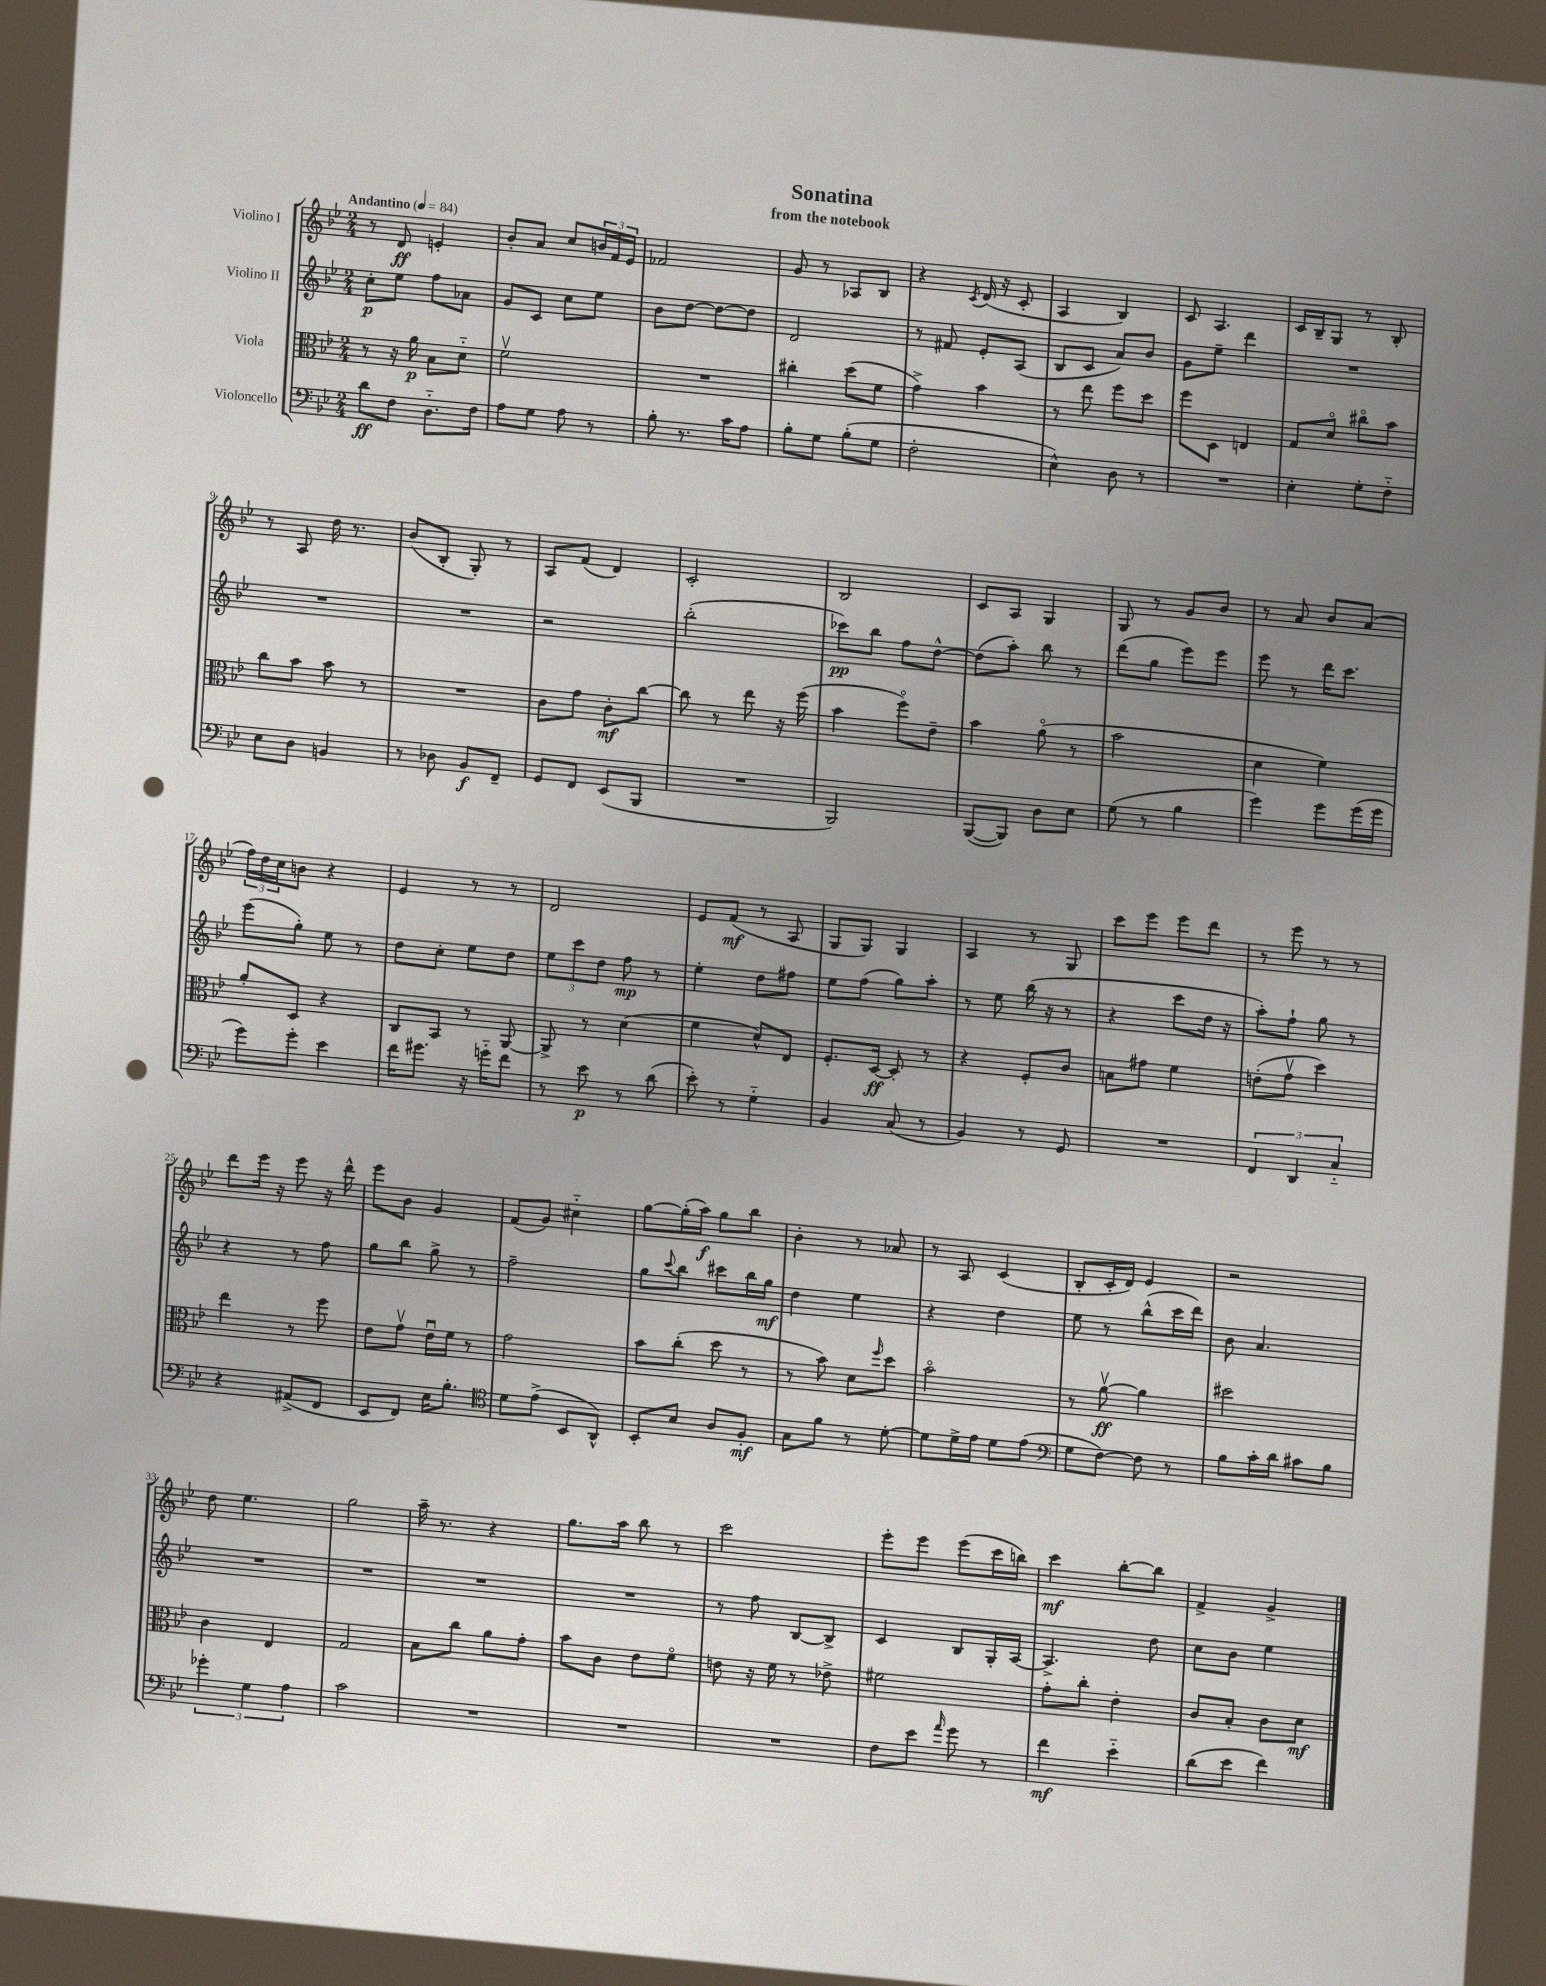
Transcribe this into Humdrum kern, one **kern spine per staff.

**kern	**dynam	**kern	**dynam	**kern	**dynam	**kern	**dynam
*part4	*part4	*part3	*part3	*part2	*part2	*part1	*part1
*staff4	*staff4	*staff3	*staff3	*staff2	*staff2	*staff1	*staff1
*I"Violoncello	*	*I"Viola	*	*I"Violino II	*	*I"Violino I	*
*clefF4	*	*clefC3	*	*clefG2	*	*clefG2	*
*k[b-e-]	*	*k[b-e-]	*	*k[b-e-]	*	*k[b-e-]	*
*M2/4	*	*M2/4	*	*M2/4	*	*M2/4	*
*MM84	*	*MM84	*	*MM84	*	*MM84	*
=1	=1	=1	=1	=1	=1	=1	=1
!	!	!	!	!	!	!LO:TX:a:B:t=Andantino	!
8d\L	ff	8r	.	8cc'\L	p	8r	.
8F\J	.	16r	.	8ee-\J	.	8d/	ff
.	.	16a\	p	.	.	.	.
8.D\L	.	8B-\L	.	8ff\L	.	4en'/	.
.	.	8d\J	.	8a-X\J	.	.	.
16F\Jk	.	.	.	.	.	.	.
=2	=2	=2	=2	=2	=2	=2	=2
8A\L	.	2fv\	.	8g/L	.	8b-'/L	.
8G\J	.	.	.	8c/J	.	8a/J	.
8A\	.	.	.	8cc\L	.	8cc/L	.
8r	.	.	.	8ee-\J	.	24bn/L	.
.	.	.	.	.	.	24f/	.
.	.	.	.	.	.	24e-/JJ	.
=3	=3	=3	=3	=3	=3	=3	=3
8B-'\	.	2r	.	8b-\L	.	2f-X/	.
8.r	.	.	.	[8dd\J	.	.	.
.	.	.	.	8dd\L_	.	.	.
16c\KL	.	.	.	.	.	.	.
8A\J	.	.	.	8dd\J]	.	.	.
=4	=4	=4	=4	=4	=4	=4	=4
8B-'\L	.	4cc#X'\	.	2d/	.	8g/	.
8G\J	.	.	.	.	.	8r	.
(8B-'\L	.	(8dd\L	.	.	.	8A-X/L	.
8G\J	.	8f\J	.	.	.	8B-/J	.
=5	=5	=5	=5	=5	=5	=5	=5
2F'\	.	4g^\)	.	8r	.	4r	.
.	.	.	.	8f#X/	.	.	.
.	.	.	.	.	.	8qc/	.
.	.	4b-\	.	8e-'/L	.	(16d/	.
.	.	.	.	.	.	16r	.
.	.	.	.	(8A/J	.	8c'/	.
=6	=6	=6	=6	=6	=6	=6	=6
4E-^^\)	.	8r	.	8B-/L	.	4A/	.
.	.	8ee-\	.	8c/J	.	.	.
8D\	.	8ff\L	.	8a/L)	.	4B-/)	.
8r	.	8dd\J	.	8b-/J	.	.	.
=7	=7	=7	=7	=7	=7	=7	=7
2r	.	8ff\L	.	8g\L	.	8c/	.
.	.	8D\J	.	8ee-~\J	.	4.A/	.
.	.	4En/	.	4ddd\	.	.	.
=8	=8	=8	=8	=8	=8	=8	=8
4E-'\	.	8G/L	.	2r	.	16c/LL	.
.	.	.	.	.	.	16B-~/J	.
.	.	8d/J	.	.	.	8G/J	.
8G'\L	.	8cc#X\L	.	.	.	8r	.
8F\J	.	8b-\J	.	.	.	8B-'/	.
!!LO:LB:g=z
=9	=9	=9	=9	=9	=9	=9	=9
8E-\L	.	8cc\L	.	2r	.	8r	.
8D\J	.	8b-\J	.	.	.	8A/	.
4BBn/	.	8b-\	.	.	.	16dd\	.
.	.	.	.	.	.	8.r	.
.	.	8r	.	.	.	.	.
=10	=10	=10	=10	=10	=10	=10	=10
8r	.	2r	.	2r	.	(8b-/L	.
8D-X\	.	.	.	.	.	8B-'/J	.
8BB-/L	f	.	.	.	.	8G'/)	.
8FF~/J	.	.	.	.	.	8r	.
=11	=11	=11	=11	=11	=11	=11	=11
8GG/L	.	8c\L	.	2r	.	8A/L	.
8FF/J	.	8g\J	.	.	.	(8f/J	.
(8EE-/L	.	8c'\L	mf	.	.	4d/)	.
8BBB-/J	.	[8cc\J	.	.	.	.	.
=12	=12	=12	=12	=12	=12	=12	=12
2r	.	8cc\]	.	(2bb-'\	.	2c'/	.
.	.	8r	.	.	.	.	.
.	.	8ee-\	.	.	.	.	.
.	.	16r	.	.	.	.	.
.	.	(16ff\	.	.	.	.	.
=13	=13	=13	=13	=13	=13	=13	=13
2BBB-/)	.	4b-\	.	8ccc-X\L)	pp	2B-/	.
.	.	.	.	8bb-\J	.	.	.
.	.	8ff\L)	.	8ff\L	.	.	.
.	.	8e-~\J	.	[8dd^^\J	.	.	.
=14	=14	=14	=14	=14	=14	=14	=14
([8BBB-/L	.	4b-\	.	(8dd\L]	.	8c/L	.
8BBB-/J])	.	.	.	8aa'\J)	.	8A/J	.
8D\L	.	(8a\	.	8bb-\	.	4G/	.
8E-\J	.	8r	.	8r	.	.	.
=15	=15	=15	=15	=15	=15	=15	=15
(8G\	.	2b-\	.	(8ddd\L	.	8G/	.
8r	.	.	.	8gg\J	.	8r	.
4B-\	.	.	.	8eee-\L)	.	8g/L	.
.	.	.	.	8eee-\J	.	8b-/J	.
=16	=16	=16	=16	=16	=16	=16	=16
4g\)	.	4d\	.	8eee-\	.	8r	.
.	.	.	.	8r	.	8a/	.
8g\L	.	4f\)	.	16ddd\KL	.	8b-/L	.
.	.	.	.	8.ccc\J	.	.	.
(16g\L	.	.	.	.	.	(8a/J	.
16g\JJ	.	.	.	.	.	.	.
!!LO:LB:g=z
=17	=17	=17	=17	=17	=17	=17	=17
8g\L)	.	8a'/L	.	(8eee-\L	.	24ff\LL)	.
.	.	.	.	.	.	24dd\	.
.	.	.	.	.	.	24cc\J	.
8g'\J	.	8D/J	.	8gg'\J)	.	8bn\J	.
4e-\	.	4r	.	8ee-\	.	4r	.
.	.	.	.	8r	.	.	.
=18	=18	=18	=18	=18	=18	=18	=18
16f\KL	.	8C/L	.	8dd\L	.	4e-/	.
8.g#X\J	.	.	.	.	.	.	.
.	.	8BB-/J	.	8cc'\J	.	.	.
16r	.	8r	.	8ee-\L	.	8r	.
16gn\KL	.	.	.	.	.	.	.
8f\J	.	[8AA/	.	8dd\J	.	8r	.
=19	=19	=19	=19	=19	=19	=19	=19
8r	.	8AA^/]	.	12ee-\L	.	2d/	.
.	.	.	.	12ccc\	.	.	.
8e-\	p	8r	.	.	.	.	.
.	.	.	.	12dd\J	.	.	.
8r	.	(4d\	.	8ff\	mp	.	.
(8d\	.	.	.	8r	.	.	.
=20	=20	=20	=20	=20	=20	=20	=20
8e-'\)	.	4f\	.	4ee-'\	.	8e-/L	.
8r	.	.	.	.	.	(8f/J	mf
4G\	.	8d^^/L)	.	8dd\L	.	8r	.
.	.	8E-/J	.	8ff#X\J	.	8A/	.
=21	=21	=21	=21	=21	=21	=21	=21
4BB-/	.	8.F'/L	.	8ee-\L	.	8G/L	.
.	.	.	.	(8ff\J	.	8G/J)	.
.	.	[16D/Jk	ff	.	.	.	.
(8C/	.	8D'/]	.	8gg\L)	.	4G/	.
8r	.	8r	.	8aa'\J	.	.	.
=22	=22	=22	=22	=22	=22	=22	=22
4BB-/)	.	4r	.	8r	.	4A/	.
.	.	.	.	8ee-\	.	.	.
8r	.	8F'/L	.	(16bb-\	.	8r	.
.	.	.	.	16r	.	.	.
8GG/	.	8c/J	.	8r	.	8G/	.
=23	=23	=23	=23	=23	=23	=23	=23
2r	.	8Bn\L	.	4r	.	8ccc\L	.
.	.	8g#X\J	.	.	.	8eee-\J	.
.	.	4f\	.	8ccc\L	.	8eee-\L	.
.	.	.	.	16dd\Jk	.	8ddd\J	.
.	.	.	.	16r	.	.	.
=24	=24	=24	=24	=24	=24	=24	=24
6FF/	.	(8en'\L	.	8aa'\L)	.	8r	.
.	.	8gv\J	.	8ff`\J	.	8eee-\	.
6DD/	.	.	.	.	.	.	.
.	.	4dd\)	.	8gg\	.	8r	.
6C/	.	.	.	.	.	.	.
.	.	.	.	8r	.	8r	.
!!LO:LB:g=z
=25	=25	=25	=25	=25	=25	=25	=25
4r	.	4ee-\	.	4r	.	8ddd\L	.
.	.	.	.	.	.	16eee-\Jk	.
.	.	.	.	.	.	16r	.
(8AA#X^/L	.	8r	.	8r	.	8eee-\	.
8FF/J	.	8ff\	.	8ff\	.	16r	.
.	.	.	.	.	.	16ddd^^\	.
=26	=26	=26	=26	=26	=26	=26	=26
8EE-/L	.	8e-\L	.	8gg\L	.	8eee-\L	.
8FF/J)	.	8gv\J	.	8bb-\J	.	8b-\J	.
16E-\KL	.	16e-u\LL	.	8gg^\	.	4g/	.
8.B-'\J	.	16f\JJ	.	.	.	.	.
.	.	8r	.	8r	.	.	.
=27	=27	=27	=27	=27	=27	=27	=27
*clefC4	*	*	*	*	*	*	*
8d\L	.	2g\	.	2ff~\	.	(8f/L	.
(8e-^\J	.	.	.	.	.	8g/J)	.
8BB-/L	.	.	.	.	.	4cc#X\	.
8AA^^/J)	.	.	.	.	.	.	.
=28	=28	=28	=28	=28	=28	=28	=28
8BB-'/L	.	8b-\L	.	8gg\L	.	[8gg\L	.
.	.	.	.	8qqccc/	.	.	.
8B-/J	.	(8cc'\J	.	8bb-\J	.	(16gg'\L]	.
.	.	.	.	.	.	16aa\JJ)	f
8A/L	.	8dd\	.	8ccc#X\L	.	8gg\L	.
8F'/J	mf	8r	.	16bb-\L	.	8bb-\J	.
.	.	.	.	16gg\JJ	mf	.	.
=29	=29	=29	=29	=29	=29	=29	=29
8G\L	.	8r	.	4dd\	.	4b-'\	.
8f\J	.	8b-\)	.	.	.	.	.
8r	.	8d\L	.	4ee-\	.	8r	.
.	.	16qqff/	.	.	.	.	.
[8d'\	.	8dd\J	.	.	.	8a-X/	.
=30	=30	=30	=30	=30	=30	=30	=30
8d\L]	.	2b-\	.	4r	.	8r	.
16d^\L	.	.	.	.	.	8A/	.
16e-\JJ	.	.	.	.	.	.	.
8d\L	.	.	.	4dd\	.	(4c/	.
(8e-\J	.	.	.	.	.	.	.
=31	=31	=31	=31	=31	=31	=31	=31
*clefF4	*	*	*	*	*	*	*
8G\L	.	8r	.	8ee-\	.	8B-'/L	.
[8F\J)	.	[8av\	ff	8r	.	16c'/L	.
.	.	.	.	.	.	16d/JJ)	.
8F\]	.	4a\]	.	(8bb-^^\L	.	4e-/	.
8r	.	.	.	16ccc\L	.	.	.
.	.	.	.	16ddd\JJ)	.	.	.
=32	=32	=32	=32	=32	=32	=32	=32
8B-\L	.	2dd#X\	.	8b-\	.	2r	.
16c'\L	.	.	.	4.a/	.	.	.
16d\JJ	.	.	.	.	.	.	.
8c#X\L	.	.	.	.	.	.	.
8B-\J	.	.	.	.	.	.	.
!!LO:LB:g=z
=33	=33	=33	=33	=33	=33	=33	=33
6g-X'\	.	4c\	.	2r	.	8dd\	.
.	.	.	.	.	.	4.ee-\	.
6G\	.	.	.	.	.	.	.
.	.	4E-/	.	.	.	.	.
6A\	.	.	.	.	.	.	.
=34	=34	=34	=34	=34	=34	=34	=34
2c\	.	2G/	.	2r	.	2gg\	.
=35	=35	=35	=35	=35	=35	=35	=35
2r	.	8B-\L	.	2r	.	16aa~\	.
.	.	.	.	.	.	8.r	.
.	.	8cc\J	.	.	.	.	.
.	.	8a\L	.	.	.	4r	.
.	.	8g'\J	.	.	.	.	.
=36	=36	=36	=36	=36	=36	=36	=36
2r	.	8b-\L	.	2r	.	8.gg\L	.
.	.	8c\J	.	.	.	.	.
.	.	.	.	.	.	16aa\Jk	.
.	.	8e-\L	.	.	.	8bb-\	.
.	.	8f\J	.	.	.	8r	.
=37	=37	=37	=37	=37	=37	=37	=37
2r	.	8en\	.	8r	.	2ccc\	.
.	.	16r	.	8ff\	.	.	.
.	.	16f\	.	.	.	.	.
.	.	8r	.	[8B-/L	.	.	.
.	.	8e-X^\	.	8B-^/J]	.	.	.
=38	=38	=38	=38	=38	=38	=38	=38
8F\L	.	2f#X\	.	4c/	.	8eee-'\L	.
8e-\J	.	.	.	.	.	8eee-\J	.
16qqa/	.	.	.	.	.	.	.
8g\	.	.	.	8B-/L	.	(8eee-\L	.
8r	.	.	.	16G'/L	.	16ccc\L	.
.	.	.	.	[16A/JJ	.	16bbn\JJ)	.
=39	=39	=39	=39	=39	=39	=39	=39
4f\	mf	8g'\L	.	4.A^/]	.	4ccc\	mf
.	.	8cc'\J	.	.	.	.	.
4e-\	.	4e-'\	.	.	.	[8bb-'\L	.
.	.	.	.	8dd\	.	8bb-\J]	.
=40	=40	=40	=40	=40	=40	=40	=40
(8d\L	.	8c/L	.	8cc\L	.	4f^/	.
8e-\J	.	8B-'/J	.	8b-\J	.	.	.
4f\)	.	8c\L	.	4ee-\	.	4g^/	.
.	.	8d\J	mf	.	.	.	.
==	==	==	==	==	==	==	==
*-	*-	*-	*-	*-	*-	*-	*-
